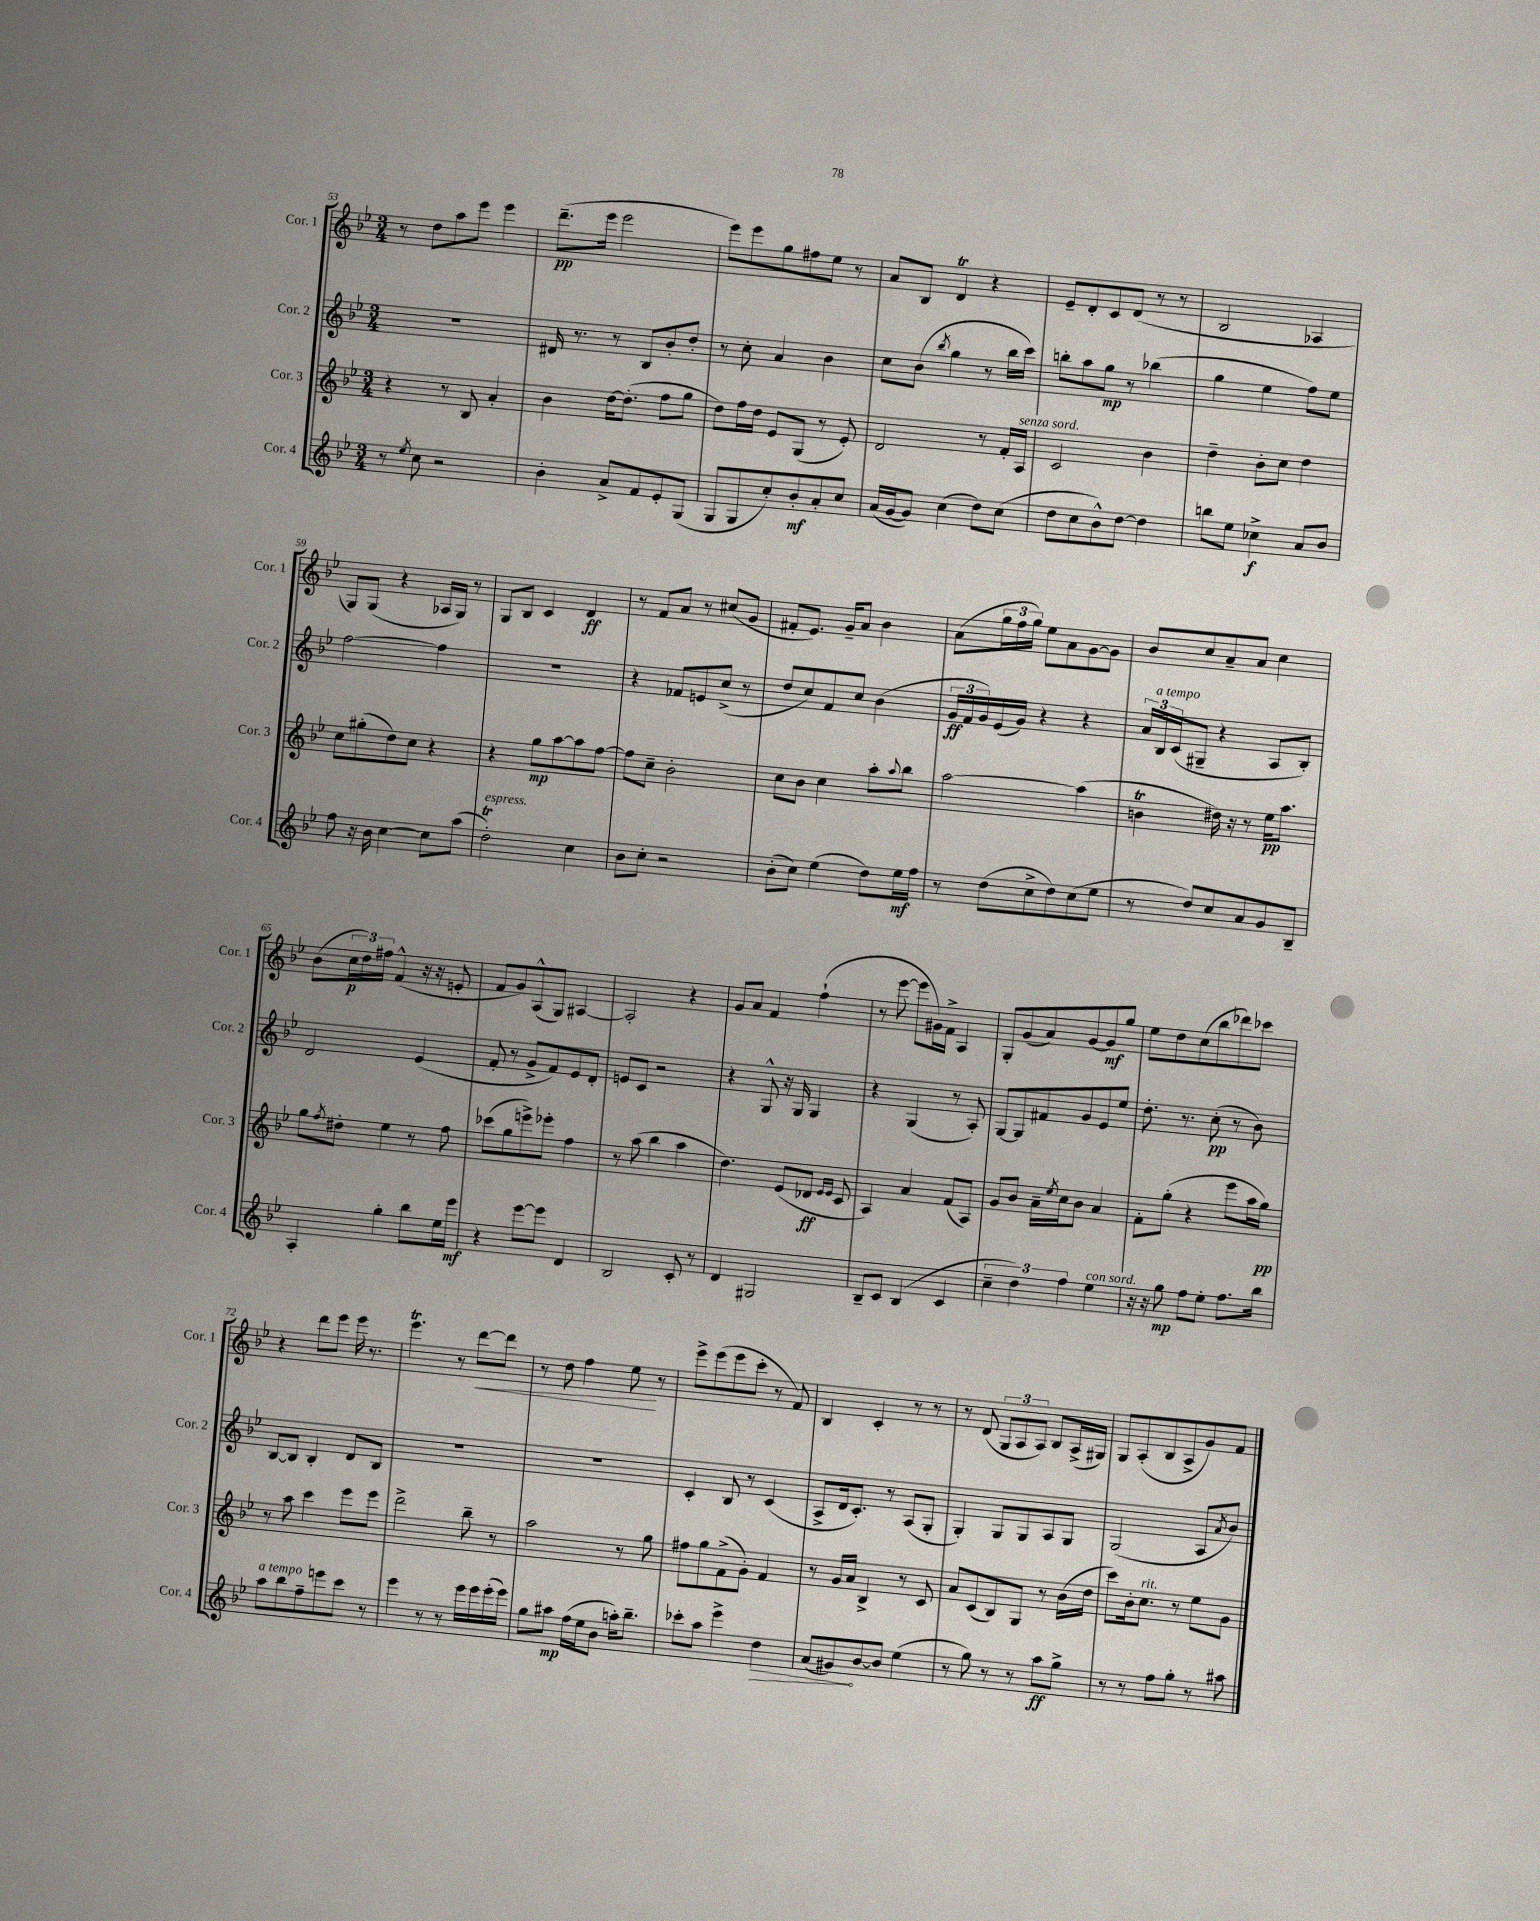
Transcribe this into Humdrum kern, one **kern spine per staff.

**kern	**kern	**kern	**kern
*staff4	*staff3	*staff2	*staff1
*clefG2	*clefG2	*clefG2	*clefG2
*k[b-e-]	*k[b-e-]	*k[b-e-]	*k[b-e-]
*M3/4	*M3/4	*M3/4	*M3/4
8r	4r	2.r	8r
8qee-	.	.	.
8cc	.	.	8dd
2r	8r	.	8aa
.	8B-	.	8eee-
.	4a'	.	4eee-
=	=	=	=
4b-'	4b-	16d#	(8.ddd~
.	.	8.r	.
.	.	.	16eee-
8a^	[16dd	8r	2eee-
.	(8.dd']	.	.
8f	.	8B-	.
8e-'	8ff	8b-'	.
(8G	8gg	8dd'	.
=	=	=	=
8G	8dd)	8r	8eee-)
8G	16ff	8cc'	8eee-
.	16dd	.	.
8cc')	8e-	4a	8gg
8b-'	(8G	.	8ff#
8a'	8r	4b-	8ee-
8cc	8e-')	.	8r
=	=	=	=
(16a	2d	8cc	8a
[16g	.	.	.
8g])	.	(8b-	8B-
.	.	8qbb-	.
(4cc	.	4gg	4d
8dd)	8r	8r	4r
(8cc	16f'	16bb-	.
.	16A	16ccc)	.
=	=	=	=
8dd	2c	8bb'	8e-~
8cc	.	8aa	8d'
8b-^^)	.	8gg	8c
[8dd	.	8r	(8d
4dd]	4b-	(4bb-	8r
.	.	.	8r
=	=	=	=
8bb	4dd~	4gg	2B-
8ee-	.	.	.
4cc-^	8b-'	4ee-	.
.	8cc	.	.
8a	4dd	8ff)	4A-
8b-	.	8ee-	.
=	=	=	=
8ff	8cc	[2ff	8G)
16r	(8gg#'	.	(8G
16b-	.	.	.
[4cc	8dd)	.	4r
.	8cc	.	.
8cc]	4r	4ff]	16A-
.	.	.	16G)
(8aa	.	.	8r
=	=	=	=
2dd')	4r	2.r	8G
.	.	.	8B-
.	8gg	.	4c
.	[8aa	.	.
4cc	8aa]	.	4d
.	[8ff	.	.
=	=	=	=
8b-	8ff]	4r	8r
8cc'	8cc~	.	8f
2r	2b-'	8f-	8a
.	.	8e	8r
.	.	(8cc^	(8cc#
.	.	8r	8g
=	=	=	=
(8b-'	8cc	8dd	8f#'
8cc)	8b-	8cc)	8.e-)
(4ee-	4cc	8f	.
.	.	.	16g~
.	.	8cc	8a
8dd)	8aa'	(4b-	4b-
.	8qqaa	.	.
16ee-	8bb-	.	.
16ff	.	.	.
=	=	=	=
8r	[2aa	24g	(8a
.	.	24f	.
.	.	24g)	.
(8dd	.	(16e-	24gg
.	.	.	24ff
.	.	16g)	.
.	.	.	24gg)
8cc^	.	4r	8ee-
8dd)	.	.	8a
(8cc	(4aa]	4r	[8g
8ee-	.	.	8g]
=	=	=	=
8r	4b	24a	8b-
.	.	24B-	.
.	.	(24c	.
8dd)	.	8G#~	8cc
8cc	16dd#)	4r	8a~
.	16r	.	.
8a	8r	.	8a
8g	16ee-	8A	4cc
.	8.aa	.	.
8B-~	.	8B-')	.
=	=	=	=
4A'	8gg	2d	(8b-
.	8qff	.	.
.	8dd#'	.	24cc
.	.	.	24dd)
.	.	.	24ff#
4gg'	4ee-	.	(4f^^
8bb-	8r	(4e-	16r
.	.	.	16r
16ee-	8ff	.	8e'
16eee-	.	.	.
=	=	=	=
4r	(8ccc-	8f'	8f
.	8gg	8r	8g)
[8eee-	8eee^)	8g^	(8A^^
8eee-]	8eee-'	8f)	8G)
4d	4ff	8e-	[4A#
.	.	8d'	.
=	=	=	=
2B-	8r	8e	2A#']
.	(8aa	8c	.
.	4bb-	2r	.
8c'	4aa	.	4r
8r	.	.	.
=	=	=	=
4d	4.dd)	4r	8g
.	.	.	8a
2G#	.	8G^^	4f
.	(8e-	16r	.
.	.	16G	.
.	8d-	4G	(4ff`
.	16qqe-	.	.
.	16qqe-	.	.
.	8c	.	.
=	=	=	=
8B-~	4A)	4r	8r
8c	.	.	[8eee-
(4B-	4a	(4G	8eee-]
.	.	.	16g#)
.	.	.	16f^
4c	(8f	8r	4A
.	8A)	8A')	.
=	=	=	=
6cc~	8g	[8G	8G'
.	8b-	8G]	(8g
6dd)	.	.	.
.	16a~	8f#	8a)
.	8qee-	.	.
.	16cc	.	.
6ff	.	.	.
.	8b-	8g	[8g
4ee-	4a	8e-	8g]
.	.	8ee-	8gg
=	=	=	=
16r	8f'	8.dd'	8ee-
16r	.	.	.
8gg	(8gg'	.	8dd
.	.	8.r	.
8ff	4r	.	(8cc
8ee-'	.	(8cc'	8bb-
8.ff	8eee-	8r	8ddd-)
.	16aa	8b-)	8ccc-
16bb-	16gg)	.	.
=	=	=	=
8aa	8r	[8B-	4r
8bb-	8aa	8B-]	.
8ff~	4ccc	4B-'	8ddd
8eee	.	.	8eee-
8ccc	8eee-	8d	16eee-
.	.	.	8.r
8r	8eee-	8B-	.
=	=	=	=
4eee-	2ddd^	2.r	4.eee-
8r	.	.	.
8r	.	.	8r
16eee-	8bb-~	.	[8ddd
16eee-	.	.	.
(16eee-'	8r	.	8ddd]
16eee-)	.	.	.
=	=	=	=
8gg	2aa	2.r	8r
8aa#	.	.	8dd
(16ff	.	.	4ff
16ee-	.	.	.
8b-	.	.	.
16aa')	8r	.	8ee-
8.bb-~	.	.	.
.	8gg	.	8r
=	=	=	=
8ccc-'	8ff#	4c'	8eee-^
8aa	8gg	.	(8eee-
4eee-^	(8f^	8B-	8eee-
.	8g')	8r	8ccc'
4dd	4f	(4c	8r
.	.	.	8f)
=	=	=	=
(8a	8r	8A^	4B-
8g#)	16g	16d	.
.	16a	8.c')	.
[8b-	4B-^	.	4c'
8b-]	.	8r	.
(4ee-	8r	(8A	8r
.	8c	8G'	8r
=	=	=	=
8r	8a	4G')	8r
8gg)	(8c	.	(8d
8r	8B-)	8G	12G
.	.	.	12A
8r	8G	8G	.
.	.	.	12A)
8aa	8r	8A	8B-
8gg^	(16b-	8G	(16A^
.	16dd	.	16G#)
=	=	=	=
8r	8ccc)	(2G	8G
8r	16b-'	.	(8A'
.	8.cc	.	.
8ff	.	.	8B-
8gg'	8r	.	8A^
8r	8ee-	8A	8g)
.	.	8qa	.
8aa#	8g	8b-)	8f
==	==	==	==
*-	*-	*-	*-
